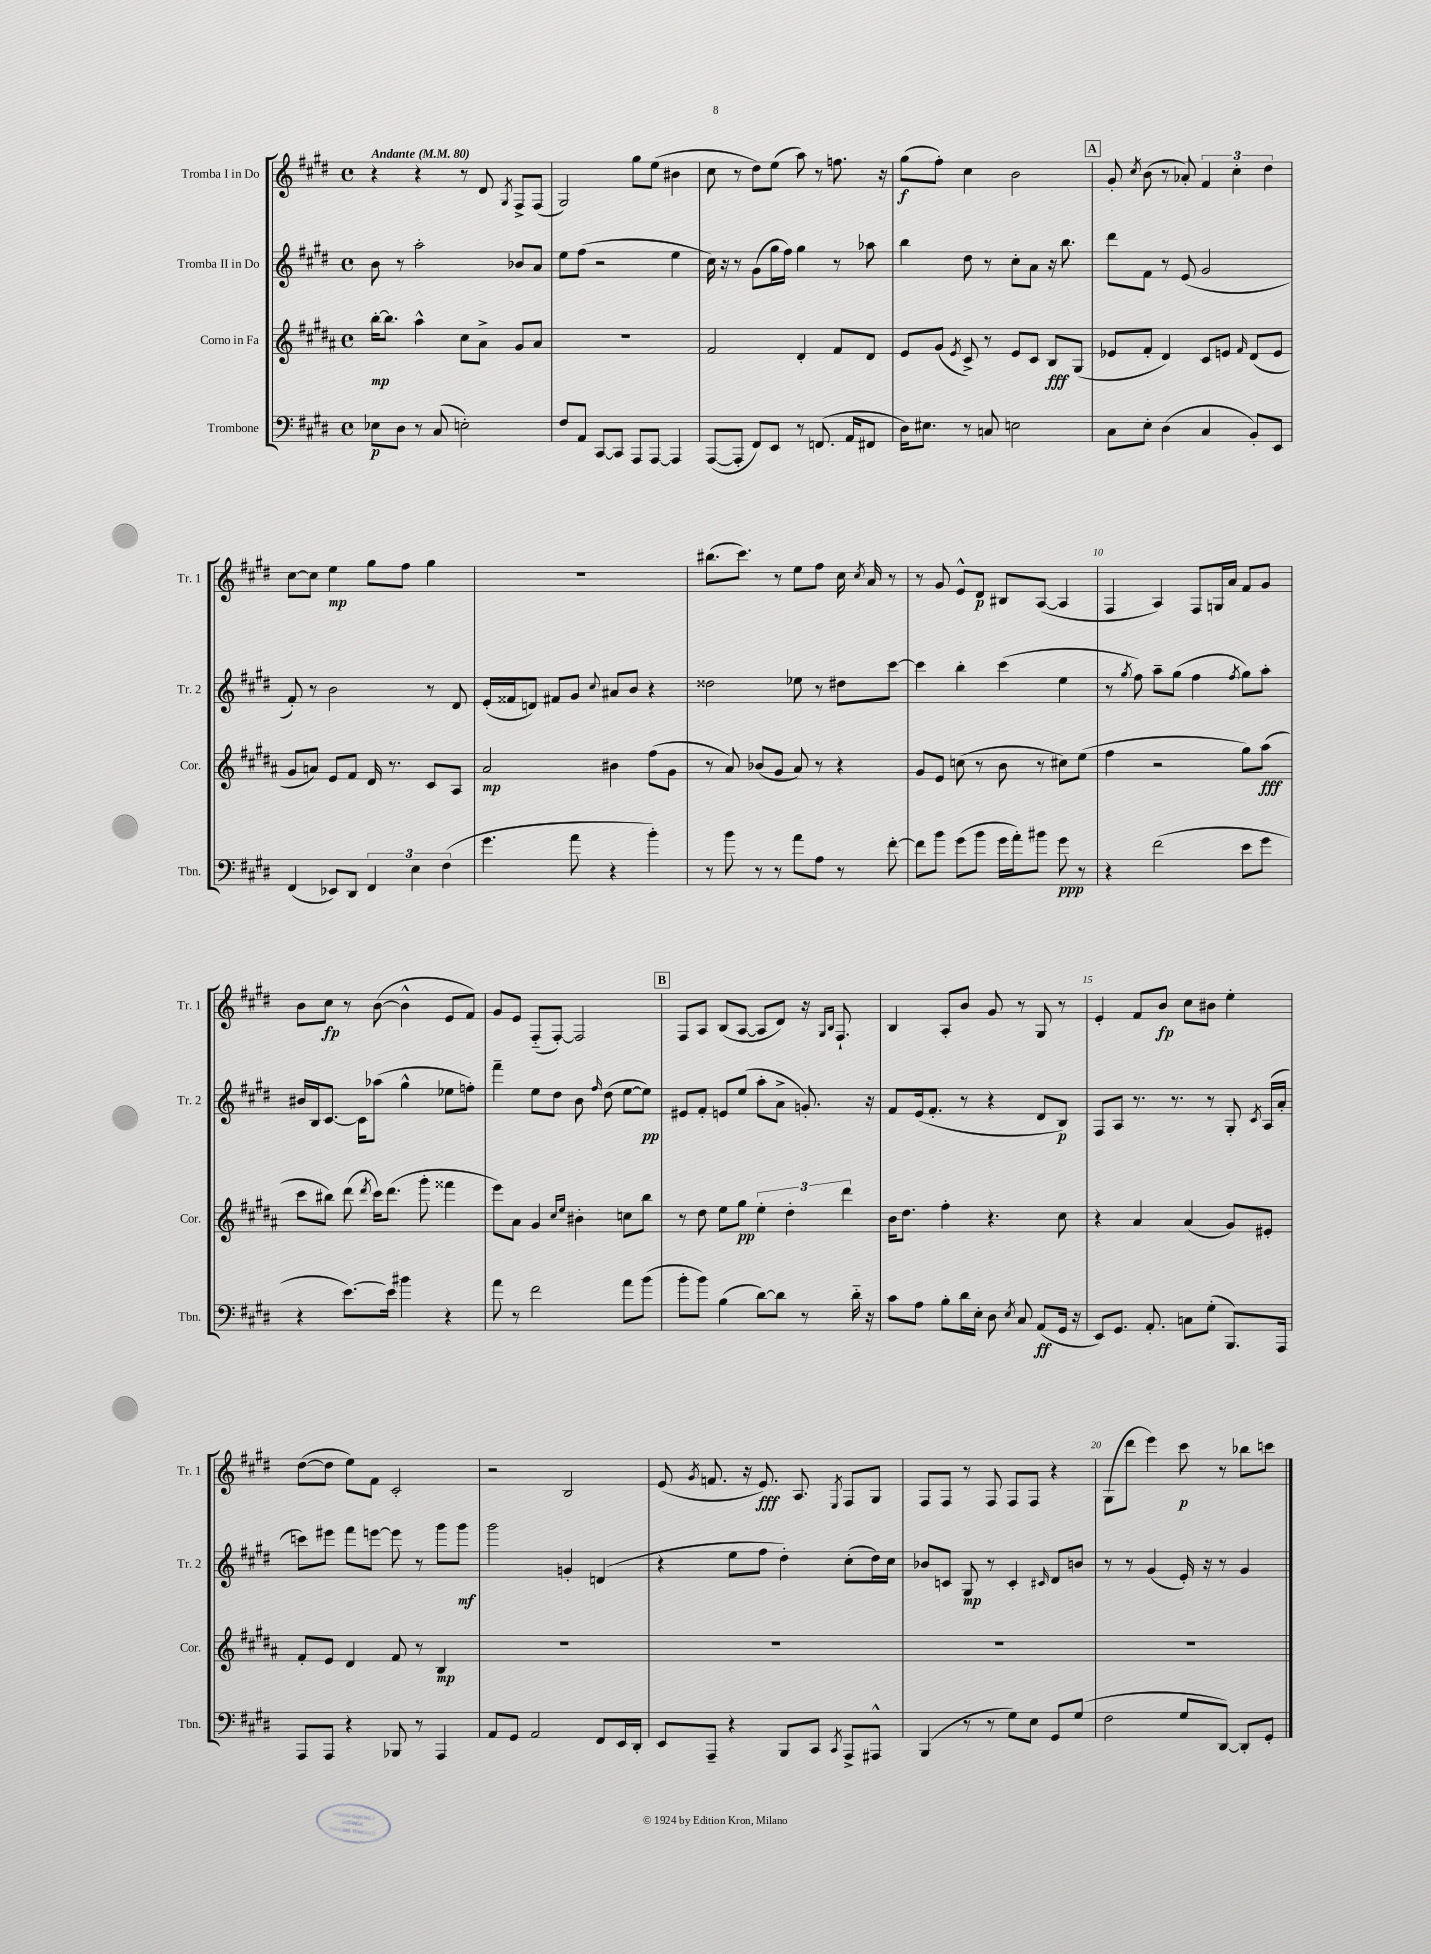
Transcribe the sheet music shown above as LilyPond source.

<<
\new StaffGroup <<
\new Staff = "s0" \with { instrumentName = "Tromba I in Do" shortInstrumentName = "Tr. 1" } {
    \clef treble \key e \major \defaultTimeSignature \time 4/4 \tempo "Andante" 4 = 80
    \autoBeamOff r4 r4 r8 dis'8 \acciaccatura { gis8 } fis8[-> fis8]( |
    gis2) gis''8[ e''8]( bis'4 |
    cis''8 r8 dis''8[) e''8]( a''8) r8 f''8. r16 |
    gis''8[\f( fis''8]-.) cis''4 b'2 |
    \mark \markup { \box "A" } gis'8-. \acciaccatura { cis''8 } b'8( r8 aes'8-.) \tuplet 3/2 { fis'4 cis''4-. dis''4 } |
    cis''8[~ cis''8] e''4\mp gis''8[ fis''8] gis''4 |
    R1 |
    bis''8.[( cis'''8.]) r8 e''8[ fis''8] cis''16 \acciaccatura { cis''8 } a'16 r8 |
    r8 gis'8 e'8[-^ dis'8]\p bis8[ a8]~( a4 |
    fis4 a4) fis8[ g16 a'16] fis'8[ gis'8] |
    b'8[ cis''8]\fp r8 b'8~( b'4-^ e'8[ fis'8]) |
    gis'8[ e'8] fis8[-_( fis8]~-.) fis2 |
    \mark \markup { \box "B" } fis8[ a8] b8[( a8]~ a8[ dis'8]) r16 \grace { gis16[ b16] } fis8.-! |
    b4 a8[-. b'8] gis'8 r8 gis8 r8 |
    e'4-. fis'8[ b'8]\fp cis''8[ bis'8] e''4-. |
    dis''8[~( dis''8] e''8[) fis'8] cis'2-. |
    r2 b2 |
    e'8( \acciaccatura { gis'8 } f'8. r16 e'8.\fff) a8. \acciaccatura { e8 } fis8[ gis8] |
    fis8[ fis8] r8 fis8 fis8[ fis8] r4 |
    gis8[( dis'''8] e'''4) cis'''8\p r8 bes''8[ c'''8] \bar "|." |
}
\new Staff = "s1" \with { instrumentName = "Tromba II in Do" shortInstrumentName = "Tr. 2" } {
    \clef treble \key e \major \defaultTimeSignature \time 4/4
    \autoBeamOff b'8 r8 a''2-. bes'8[ a'8] |
    e''8[ fis''8]( r2 e''4 |
    cis''16) r16 r8 gis'8[( gis''16 fis''16]) gis''4 r8 aes''8 |
    b''4 dis''8 r8 cis''8[-. a'8] r16 b''8. |
    \mark \markup { \box "A" } dis'''8[ fis'8] r8 e'8( gis'2 |
    fis'8-.) r8 b'2 r8 dis'8 |
    e'16[-.( fisis'16 d'8]) fis'8[ gis'8] \appoggiatura { cis''8 } ais'8[ b'8] r4 |
    disis''2 ees''8 r8 dis''8[ cis'''8]~ |
    cis'''4 b''4-. cis'''4( e''4 |
    r8 \acciaccatura { gis''8 } fis''8) a''8[-- gis''8]( fis''4 \acciaccatura { fis''8 } gis''8[) a''8]-. |
    bis'16[ b16 cis'8.]~ cis'16[ aes''8]( gis''4-^ ees''8[ f''8]-.) |
    fis'''4-- e''8[ dis''8] b'8 \grace { fis''16 } dis''8( e''8[~ e''8]\pp) |
    \mark \markup { \box "B" } eis'8[ fis'8]-. e'8[ e''8]( a''8[-. a'8]-> g'8.-.) r16 |
    fis'8[ e'16( fis'8.]-. r8 r4 dis'8[ b8]\p) |
    fis8[ a8] r8. r8. r8 gis8-. \acciaccatura { cis'8 } a16[( a'16]-. |
    c'''8[) eis'''8] fis'''8[ e'''8]~ e'''8 r8 gis'''8[ gis'''8]\mf |
    gis'''2 g'4-. d'4( |
    r4 e''8[ fis''8] dis''4-.) cis''8[-.( dis''16) cis''16] |
    bes'8[ c'8] gis8\mp r8 c'4-. \grace { cis'16 } dis'8[ b'8] |
    r8 r8 gis'4( e'16-.) r16 r8 gis'4 \bar "|." |
}
\new Staff = "s2" \with { instrumentName = "Corno in Fa" shortInstrumentName = "Cor." } {
    \clef treble \key b \major \defaultTimeSignature \time 4/4
    \autoBeamOff b''16[~-.\mp b''8.] ais''4-^ cis''8[ ais'8]-> gis'8[ ais'8] |
    R1 |
    fis'2 dis'4-. fis'8[ dis'8] |
    e'8[ gis'8]( \acciaccatura { e'8 } cis'8->) r8 e'8[ cis'8] b8[\fff gis8]( |
    \mark \markup { \box "A" } ees'8[ fis'8]-. dis'4) cis'8[ e'8] \grace { fis'16 } dis'8[( e'8] |
    gis'8[ a'8]) e'8[ fis'8] dis'16 r8. cis'8[ ais8] |
    ais'2\mp bis'4 fis''8[( gis'8] |
    r8 ais'8) bes'8[( gis'8] ais'8) r8 r4 |
    gis'8[ e'8] c''8( r8 b'8 r8 cis''8[) e''8]( |
    fis''4 r2 gis''8[) ais''8]\fff( |
    cis'''8[ bis''8]) dis'''8( \acciaccatura { dis'''8 } cis'''16[) dis'''8.]( gis'''8-. fisis'''4 |
    e'''8[) ais'8] gis'4 \grace { cis''16[ e''16] } bis'4-. c''8[ b''8] |
    \mark \markup { \box "B" } r8 dis''8 e''8[ gis''8]\pp \tuplet 3/2 { e''4-. dis''4-. dis'''4 } |
    b'16[ dis''8.] fis''4-. r4. cis''8 |
    r4 ais'4 ais'4( gis'8[) eis'8]-. |
    fis'8[-. e'8] dis'4 fis'8 r8 b4\mp |
    R1 |
    R1 |
    R1 |
    R1 \bar "|." |
}
\new Staff = "s3" \with { instrumentName = "Trombone" shortInstrumentName = "Tbn." } {
    \clef bass \key e \major \defaultTimeSignature \time 4/4
    \autoBeamOff ees8[\p dis8] r8 cis8( e2-.) |
    fis8[ a,8] cis,8[~ cis,8] a,,8[ a,,8]~ a,,4 |
    a,,8[~( a,,8]-. fis,8[) e,8] r8 f,8.( a,16[ fis,8] |
    dis16[) eis8.] r8 c8 e2 |
    \mark \markup { \box "A" } cis8[ e8]-. dis4( cis4 b,8[-.) e,8] |
    fis,4( ees,8[) dis,8] \tuplet 3/2 { fis,4 e4 fis4( } |
    gis'4. a'8 r4 b'4-.) |
    r8 b'8 r8 r8 a'8[ a8] r8 fis'8~-. |
    fis'8[ b'8] gis'8[( b'8] gis'16[ a'16-.) bis'8] gis'8\ppp r8 |
    r4 fis'2( e'8[ gis'8] |
    r4 e'8.[~) e'16] bis'4 r4 |
    a'8 r8 fis'2 a'8[ b'8]( |
    \mark \markup { \box "B" } b'8[-. b'8]) b4( dis'8[~) dis'8] r8 dis'16-_ r16 |
    cis'8[ a8] b8[-. dis'16 e16]-. dis8 \acciaccatura { e8 } cis8 a,8[\ff( gis,16] r16 |
    e,8[) gis,8.] a,8.-. c8[ gis8]-.( b,,8.[) a,,16] |
    a,,8[ a,,8] r4 bes,,8 r8 a,,4 |
    a,8[ gis,8] a,2 fis,8[ e,16 dis,16]-. |
    e,8[ a,,8]-- r4 b,,8[ cis,8] \acciaccatura { cis,8 } a,,8[-> ais,,8]-^ |
    b,,4( r8 r8 gis8[) e8] gis,8[ gis8]( |
    fis2 gis8[ dis,8]~) dis,8[-. gis,8]-. \bar "|." |
}
>>
>>
\layout { \context { \Score \override BarNumber.break-visibility = ##(#f #t #t) barNumberVisibility = #(every-nth-bar-number-visible 5) } }
